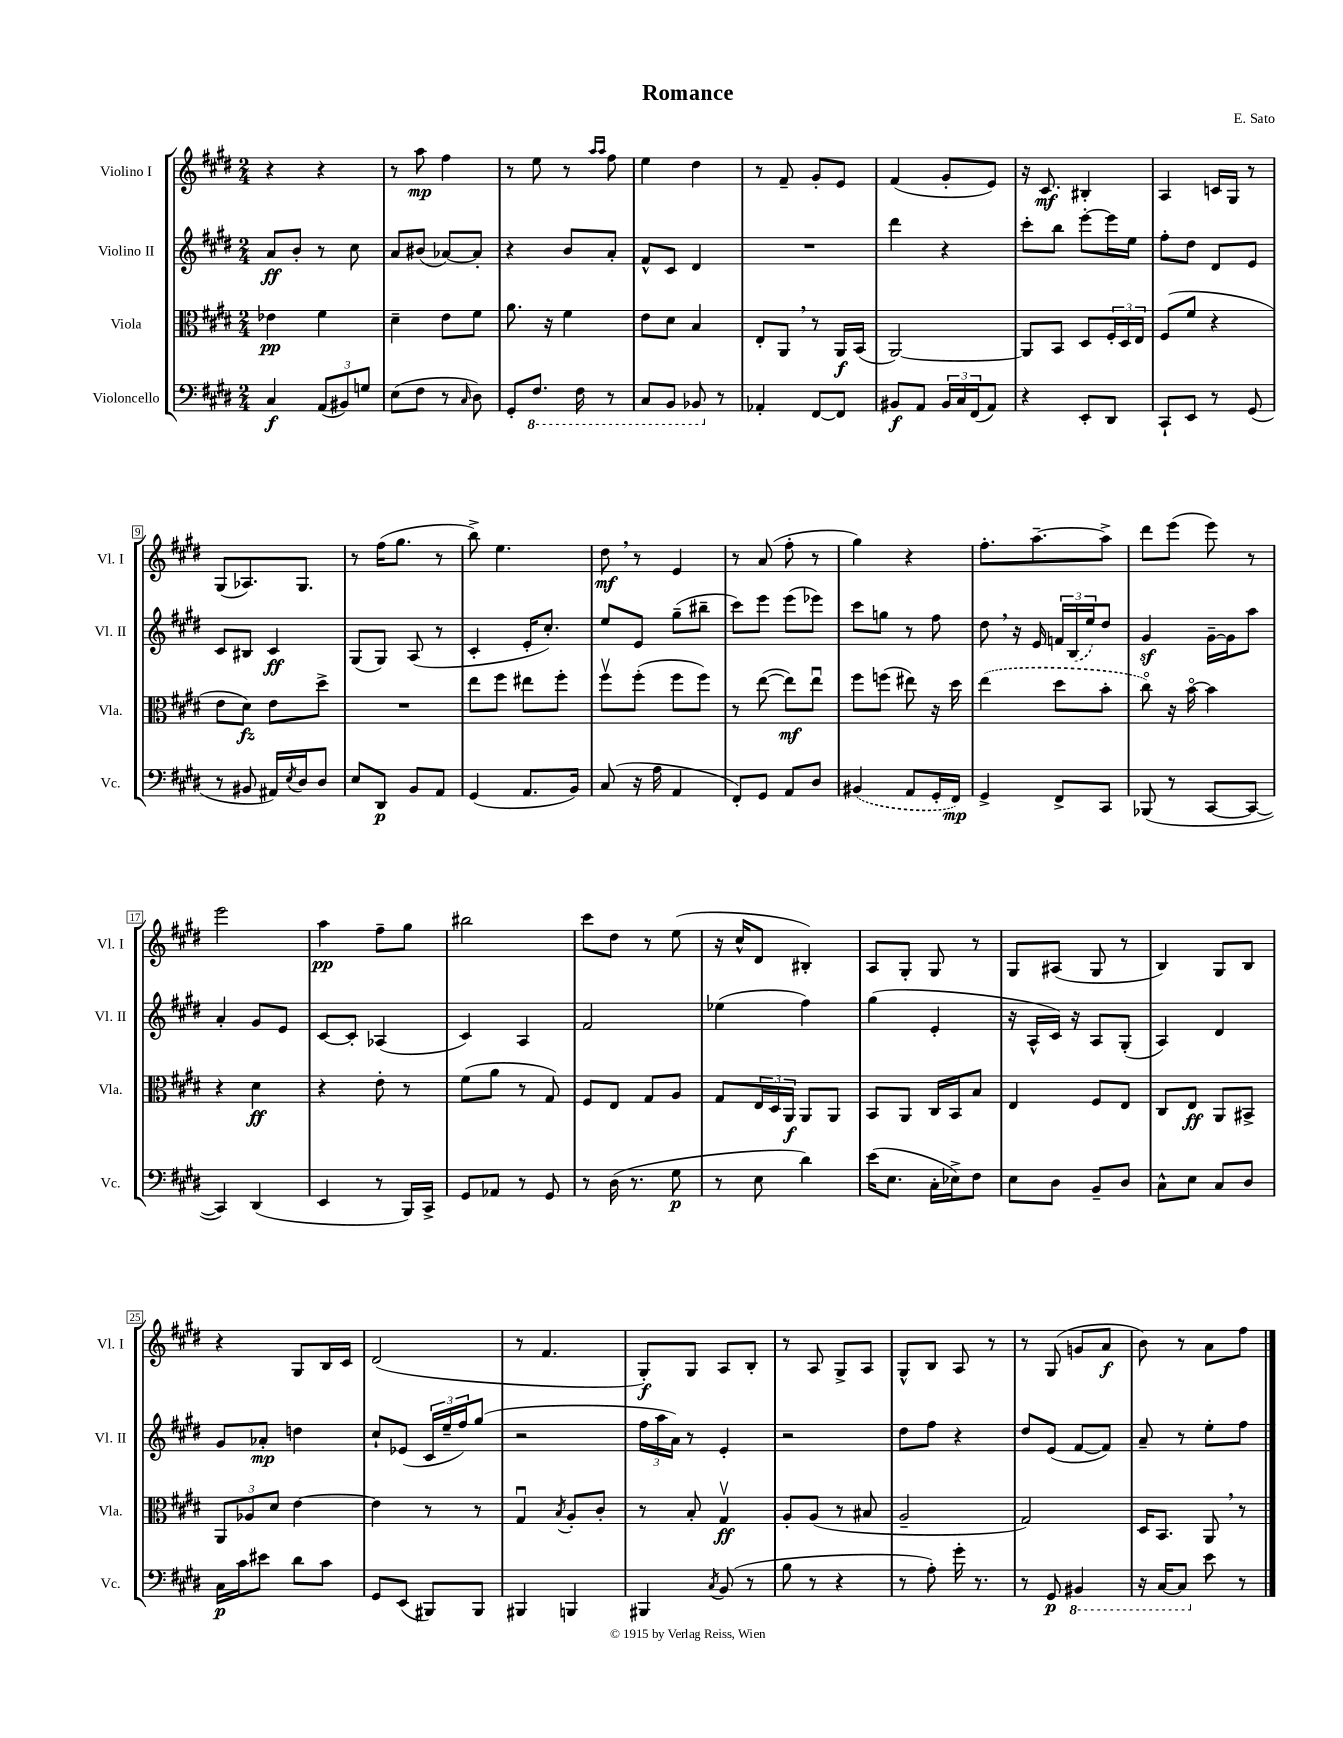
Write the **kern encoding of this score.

**kern	**kern	**kern	**kern
*staff4	*staff3	*staff2	*staff1
*clefF4	*clefC3	*clefG2	*clefG2
*k[f#c#g#d#]	*k[f#c#g#d#]	*k[f#c#g#d#]	*k[f#c#g#d#]
*M2/4	*M2/4	*M2/4	*M2/4
4C#	4e-	8a	4r
.	.	8b'	.
(12AA	4f#	8r	4r
12BB#)	.	.	.
.	.	8cc#	.
12G	.	.	.
=	=	=	=
(8E	4d#~	8a	8r
8F#	.	(8b#	8aa
8r	8e	[8a-)	4ff#
16qqC#	.	.	.
8D#)	8f#	8a-']	.
=	=	=	=
8GG#'	8.a	4r	8r
8.FF#	.	.	8ee
.	16r	.	.
.	4f#	8b	8r
16FF#	.	.	.
.	.	.	16qqaa
.	.	.	16qqaa
8r	.	8a'	8ff#
=	=	=	=
8CC#	8e	8f#^^	4ee
8BBB	8d#	8c#	.
8BBB-	4B	4d#	4dd#
8r	.	.	.
=	=	=	=
4AA-'	8E'	2r	8r
.	8AA	.	8f#~
[8FF#	8r	.	8g#'
8FF#]	16AA	.	8e
.	(16BB	.	.
=	=	=	=
8BB#	[2AA)	4ddd#	(4f#
8AA	.	.	.
24BB#	.	4r	8g#'
24C#	.	.	.
(24FF#	.	.	.
8AA)	.	.	8e)
=	=	=	=
4r	8AA]	8ccc#'	16r
.	.	.	8.c#
.	8BB	8bb	.
8EE'	8D#	[8eee'	4B#'
8DD#	24F#'	16eee]	.
.	24D#	.	.
.	.	16ee	.
.	24E	.	.
=	=	=	=
8CC#`	(8F#	8ff#'	4A
8EE	8f#	8dd#	.
8r	4r	8d#	16c
.	.	.	16G#
(8GG#	.	8e	8r
=	=	=	=
8r	8e	8c#	(8G#
8BB#	8d#)	8B#	8.A-)
16AA#)	8e	4c#	.
8qE	.	.	.
16D#	.	.	8.G#
8D#	8dd#^	.	.
=	=	=	=
8E	2r	(8G#	8r
8DD#	.	8G#)	(16ff#
.	.	.	8.gg#
8BB	.	(8A	.
8AA	.	8r	8r
=	=	=	=
(4GG#	8ee	4c#'	8bb^)
.	8ff#	.	4.ee
8.AA	8ee#	16e'	.
.	.	8.cc#')	.
.	8ff#'	.	.
16BB)	.	.	.
=	=	=	=
(8C#	8ff#v	8ee	8dd#
16r	(8ff#'	8e	8r
16A	.	.	.
4AA	8ff#	(8gg#~	4e
.	8ff#)	8bb#~	.
=	=	=	=
8FF#')	8r	8ccc#)	8r
8GG#	([8ee	8eee	(8a
8AA	8ee])	(8eee	8ff#'
8D#	8eeu	8eee-)	8r
=	=	=	=
(4BB#	8ff#	8ccc#	4gg#)
.	(8ff	8gg	.
8AA	8ee#)	8r	4r
16GG#'	16r	8ff#	.
16FF#)	16dd#	.	.
=	=	=	=
4GG#^	(4ee	8dd#	8.ff#'
.	.	16r	.
.	.	16e	[8.aa~
8FF#^	8dd#	24f	.
.	.	(24B	.
.	.	24ee)	.
8CC#	8b'	8dd#	8aa^]
=	=	=	=
(8BBB-	8cc#o)	4g#	8ddd#
8r	16r	.	(8eee
.	[16bo	.	.
[8CC#	4b]	[16g#~	8eee)
.	.	16g#]	.
8CC#_	.	8aa	8r
=	=	=	=
4CC#])	4r	4a'	2eee
(4DD#	4d#	8g#	.
.	.	8e	.
=	=	=	=
4EE	4r	[8c#	4aa
.	.	8c#']	.
8r	8e'	(4A-	8ff#~
16BBB)	8r	.	8gg#
16CC#^	.	.	.
=	=	=	=
8GG#	(8f#	4c#)	2bb#
8AA-	8a	.	.
8r	8r	4A	.
8GG#	8G#)	.	.
=	=	=	=
8r	8F#	2f#	8ccc#
(16D#	8E	.	8dd#
8.r	.	.	.
.	8G#	.	8r
8G#	8A	.	(8ee
=	=	=	=
8r	8G#	(4ee-	16r
.	.	.	16cc#^^
8E	24E	.	8d#
.	24D#	.	.
.	24AA	.	.
4d#)	8AA	4ff#)	4B#')
.	8AA	.	.
=	=	=	=
(16e	8BB	(4gg#	8A
8.E	.	.	.
.	8AA	.	8G#'
16C#'	16C#	4e'	8G#
16E-^)	16BB	.	.
8F#	8B	.	8r
=	=	=	=
8E	4E	16r	8G#
.	.	16A^^	.
8D#	.	16c#)	(8A#
.	.	16r	.
8BB~	8F#	8A	8G#
8D#	8E	(8G#'	8r
=	=	=	=
8C#^^	8C#	4A)	4B)
8E	8E	.	.
8C#	8AA	4d#	8G#
8D#	8BB#^	.	8B
=	=	=	=
16C#	12AA	8g#	4r
16c#	.	.	.
.	12A-	.	.
8e#	.	8a-'	.
.	12d#	.	.
8d#	[4e	4dd	8G#
8c#	.	.	16B
.	.	.	16c#
=	=	=	=
8GG#	4e]	8cc#`	(2d#
(8EE	.	(8e-	.
8BBB#)	8r	24c#	.
.	.	24ee~	.
.	.	24ff#)	.
8BBB#	8r	(8gg#	.
=	=	=	=
4BBB#	4G#u	2r	8r
.	.	.	4.f#
.	8qB	.	.
4BBB	8A'	.	.
.	8c#'	.	.
=	=	=	=
4BBB#	8r	24ff#	8G#')
.	.	24aa	.
.	.	24a)	.
.	8B'	8r	8G#
8qC#	.	.	.
(8BB	4G#v	4e'	8A
8r	.	.	8B'
=	=	=	=
8B	8A'	2r	8r
8r	(8A	.	8A
4r	8r	.	8G#^
.	8B#	.	8A
=	=	=	=
8r	2A~	8dd#	8G#^^
8A')	.	8ff#	8B
16g#'	.	4r	8A
8.r	.	.	.
.	.	.	8r
=	=	=	=
8r	2G#)	8dd#	8r
8GG#	.	(8e	(8G#
4BBB#	.	[8f#	8g
.	.	8f#])	8a
=	=	=	=
16r	16D#	8a~	8b)
[16CC#	8.BB	.	.
8CC#]	.	8r	8r
8e	8AA	8ee'	8a
8r	8r	8ff#	8ff#
==	==	==	==
*-	*-	*-	*-
